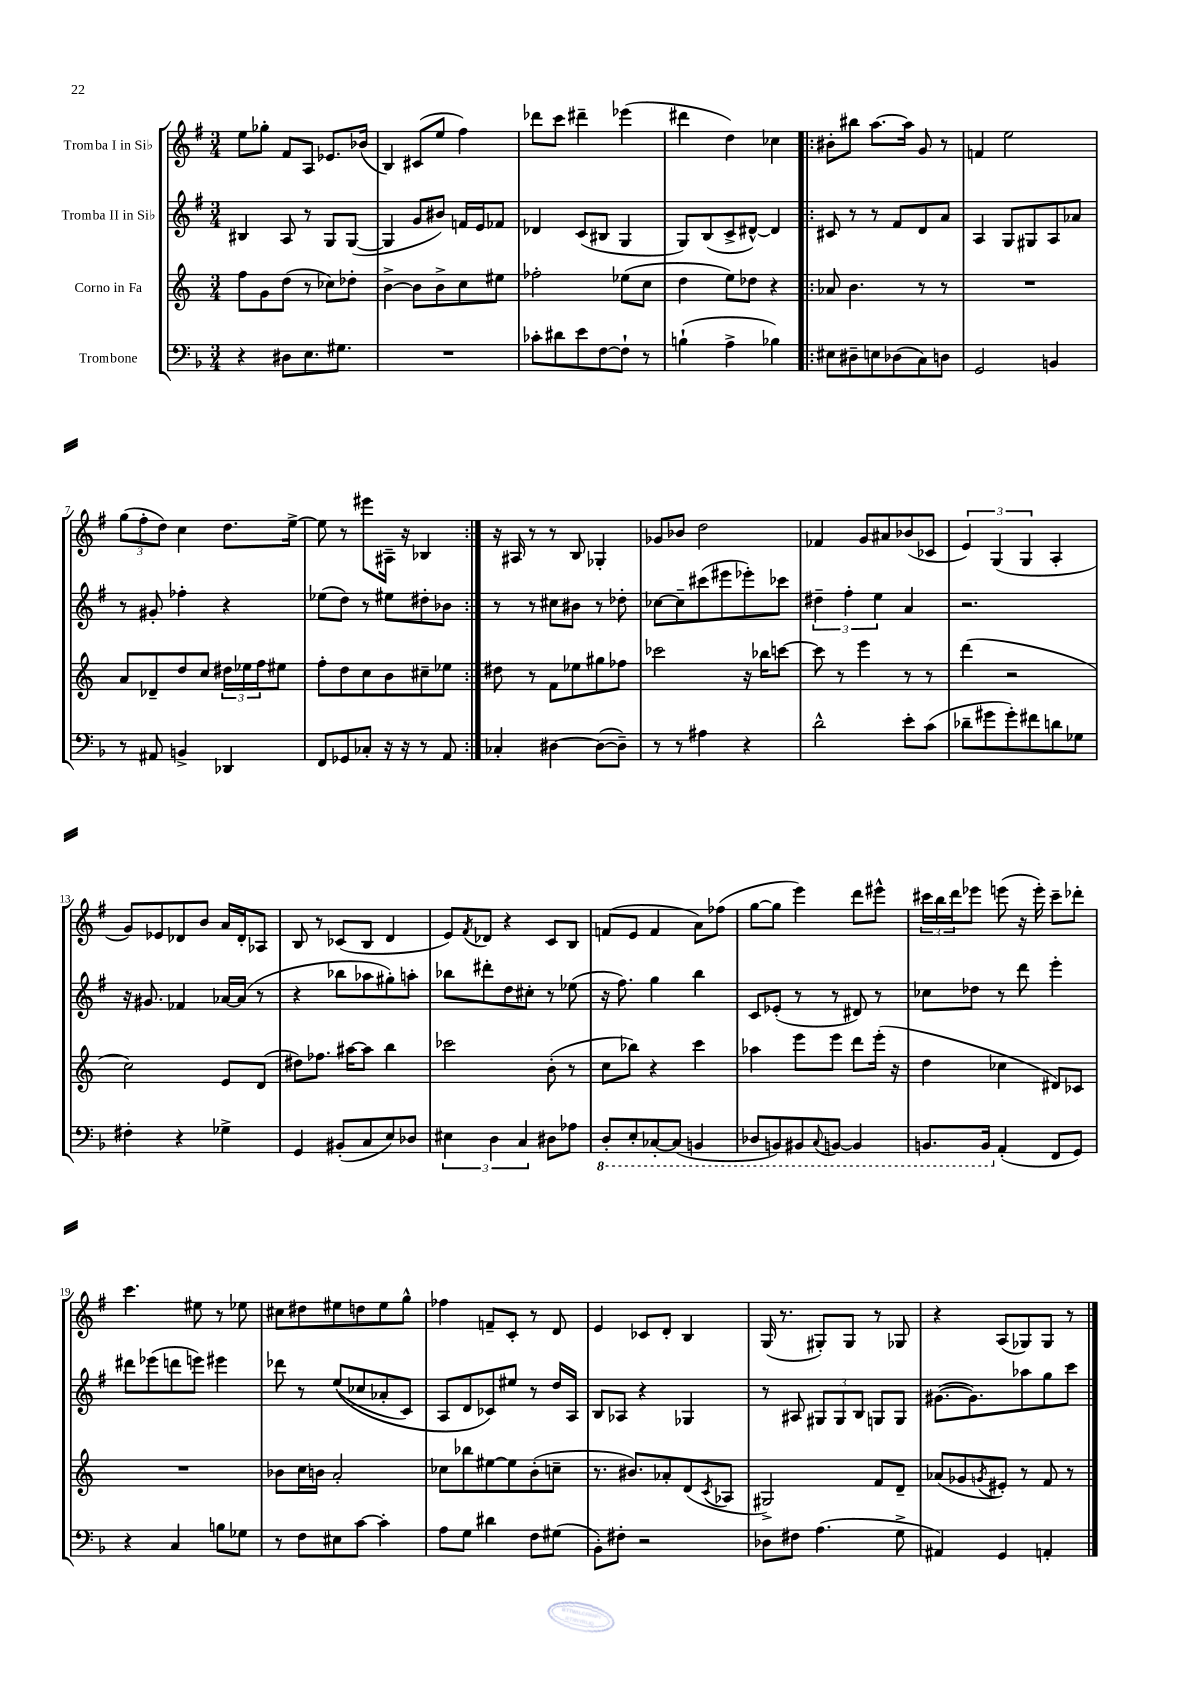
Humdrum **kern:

**kern	**kern	**kern	**kern
*staff4	*staff3	*staff2	*staff1
*clefF4	*clefG2	*clefG2	*clefG2
*k[b-]	*k[]	*k[f#]	*k[f#]
*M3/4	*M3/4	*M3/4	*M3/4
4r	8ff	4B#	8ee
.	8g	.	8gg-'
8D#	(8dd	8A	8f#
8.E	8r	8r	8A
.	8cc-)	8G	8.e-
8.G#	.	.	.
.	8dd-'	([8G	.
.	.	.	(16b-
=	=	=	=
2.r	[4b^	4G]	4B)
.	8b]	8g	(8c#
.	8b^	8b#)	8ee
.	8cc	16f	4ff#)
.	.	16e	.
.	8ee#	8f-	.
=	=	=	=
8c-'	2ff-'	4d-	8ddd-
8d#	.	.	8ccc
8e	.	(8c	4ddd#~
[8F	.	8B#	.
8F`]	(8ee-	4G	(4eee-
8r	8cc	.	.
=	=	=	=
(4B`	4dd	8G)	4ddd#
.	.	(8B	.
4A^	8ee)	8c^	4dd)
.	8dd-	[8d#^^)	.
4B-)	4r	4d#]	4cc-
=!|:	=!|:	=!|:	=!|:
8E#	8a-	8c#	8b#'
8D#~	4.b	8r	8bb#
8E	.	8r	[8.aa
(8D-	.	8f#	.
.	.	.	16aa]
8C)	8r	8d	8g
8D	8r	8a	8r
=	=	=	=
2GG	2.r	4A	4f
.	.	8G	2ee
.	.	8G#	.
4BB	.	8A	.
.	.	8a-	.
=	=	=	=
8r	8a	8r	(12gg
.	.	.	12ff#'
8AA#	8d-~	8g#'	.
.	.	.	12dd)
4BB^	8dd	4ff-'	4cc
.	8cc	.	.
4DD-	24dd#	4r	8.dd
.	24ee-	.	.
.	24ff	.	.
.	8ee#	.	.
.	.	.	[16ee^
=	=	=	=
8FF	8ff'	(8ee-	8ee]
8GG-	8dd	8dd)	8r
8C-'	8cc	8r	8eee#
16r	8b	8ee#	16A#~
16r	.	.	16r
8r	8cc#~	8dd#'	4B-
8AA	8ee-	8b-	.
=:|!	=:|!	=:|!	=:|!
4C-'	8dd#	8r	16r
.	.	.	16A#
.	8r	8r	8r
[4D#	8f	8cc#	8r
.	8ee-	8b#	8B
(8D#_	8gg#	8r	4G-'
8D#~])	8ff-	8dd-'	.
=	=	=	=
8r	2ccc-	[8cc-	8g-
8r	.	8cc-~]	8b-
4A#	.	(8ccc#	2dd
.	.	8eee#	.
4r	16r	8eee-')	.
.	16bb-	.	.
.	[8ccc	8ccc-	.
=	=	=	=
2d^^	8ccc]	6dd#~	4f-
.	8r	.	.
.	.	6ff#'	.
.	4eee	.	8g
.	.	6ee	.
.	.	.	8a#
8e'	8r	4a	(8b-
(8c	8r	.	8c-
=	=	=	=
8d-~	(4ddd	2.r	6e)
8g#	.	.	.
.	.	.	(6G
8g#')	2r	.	.
.	.	.	6G
8f#	.	.	.
8d	.	.	4A'
8G-	.	.	.
=	=	=	=
4F#'	2cc)	16r	8g)
.	.	8.g#	.
.	.	.	8e-
4r	.	4f-	8d-
.	.	.	8b
4G-^	8e	[16a-	16a
.	.	(16a-]	16d-'
.	(8d	8r	8A-
=	=	=	=
4GG	8dd#)	4r	8B
.	8.ff-	.	8r
(8BB#'	.	8bb-	(8c-
.	[16aa#	.	.
8C	8aa#]	8aa-	8B
8E)	4bb	8gg#')	4d
8D-	.	8aa'	.
=	=	=	=
6E#	2ccc-	8bb-	8e)
.	.	.	8qf#
.	.	8ddd#'	8d-
6D	.	.	.
.	.	8dd	4r
6C	.	.	.
.	.	8cc#'	.
8D#	(8b'	8r	8c
8A-	8r	(8ee-	8B
=	=	=	=
8DD'	8cc	16r	(8f
.	.	8.ff#)	.
8EE'	8bb-)	.	8e
[8CC-'	4r	4gg	4f
(8CC-]	.	.	.
4BBB	4ccc	4bb	8a)
.	.	.	(8ff-
=	=	=	=
8DD-	4aa-	8c	[8gg
8BBB)	.	(8e-'	8gg]
8BBB#	8eee	8r	4eee)
8qqCC	.	.	.
[8BBB	8eee	8r	.
4BBB]	8ddd	8d#)	8ddd
.	(16eee'	8r	8eee#^^
.	16r	.	.
=	=	=	=
8.BBB	4dd	8cc-	24ccc#
.	.	.	24bb
.	.	.	24ddd
.	.	8dd-	8eee-
16BBB	.	.	.
(4AA'	4cc-	8r	(8eee
.	.	8ddd	16r
.	.	.	16eee')
8FF	8d#)	4eee'	8ccc#~
8GG)	8c-	.	8ddd-'
=	=	=	=
4r	2.r	8ddd#	4.ccc
.	.	(8eee-	.
4C	.	8ddd	.
.	.	8eee)	8ee#
8B	.	4eee#	8r
8G-	.	.	8ee-
=	=	=	=
8r	8b-	8ddd-	8cc#
8F	16cc	8r	8dd#
.	16b	.	.
8E#	2a'	&((8ee	8ee#
[8c	.	8cc-	8dd
4c']	.	8a-'	8ee#
.	.	8c)	8gg^^
=	=	=	=
8A	8cc-	8A	4ff-
8G	8bb-	8d	.
4d#	[8ee#	8c-&)	8f~
.	8ee#]	8ee#	8c'
8F	(8b'	8r	8r
(8G#	8cc~	16dd	8d
.	.	16A	.
=	=	=	=
8BB-')	8.r	8B	4e
8F#'	.	8A-	.
.	8.b#)	.	.
2r	.	4r	8c-
.	8a-'	.	8d'
.	(8d	4G-	4B
.	8qc	.	.
.	8A-	.	.
=	=	=	=
8D-	2G#^)	8r	(16G
.	.	.	8.r
8F#	.	8A#	.
(4.A	.	12G#	8G#')
.	.	12G#	.
.	.	.	8G#
.	.	12B	.
.	8f	8G	8r
8G^	8d~	8G	8G-
=	=	=	=
4AA#)	(8a-	([8.g#	4r
.	8g-	.	.
.	.	8.g#])	.
.	8qg	.	.
4GG	8e#')	.	(8A
.	8r	8aa-	8G-)
4AA'	8f	8gg	8G-
.	8r	8ccc	8r
==	==	==	==
*-	*-	*-	*-
